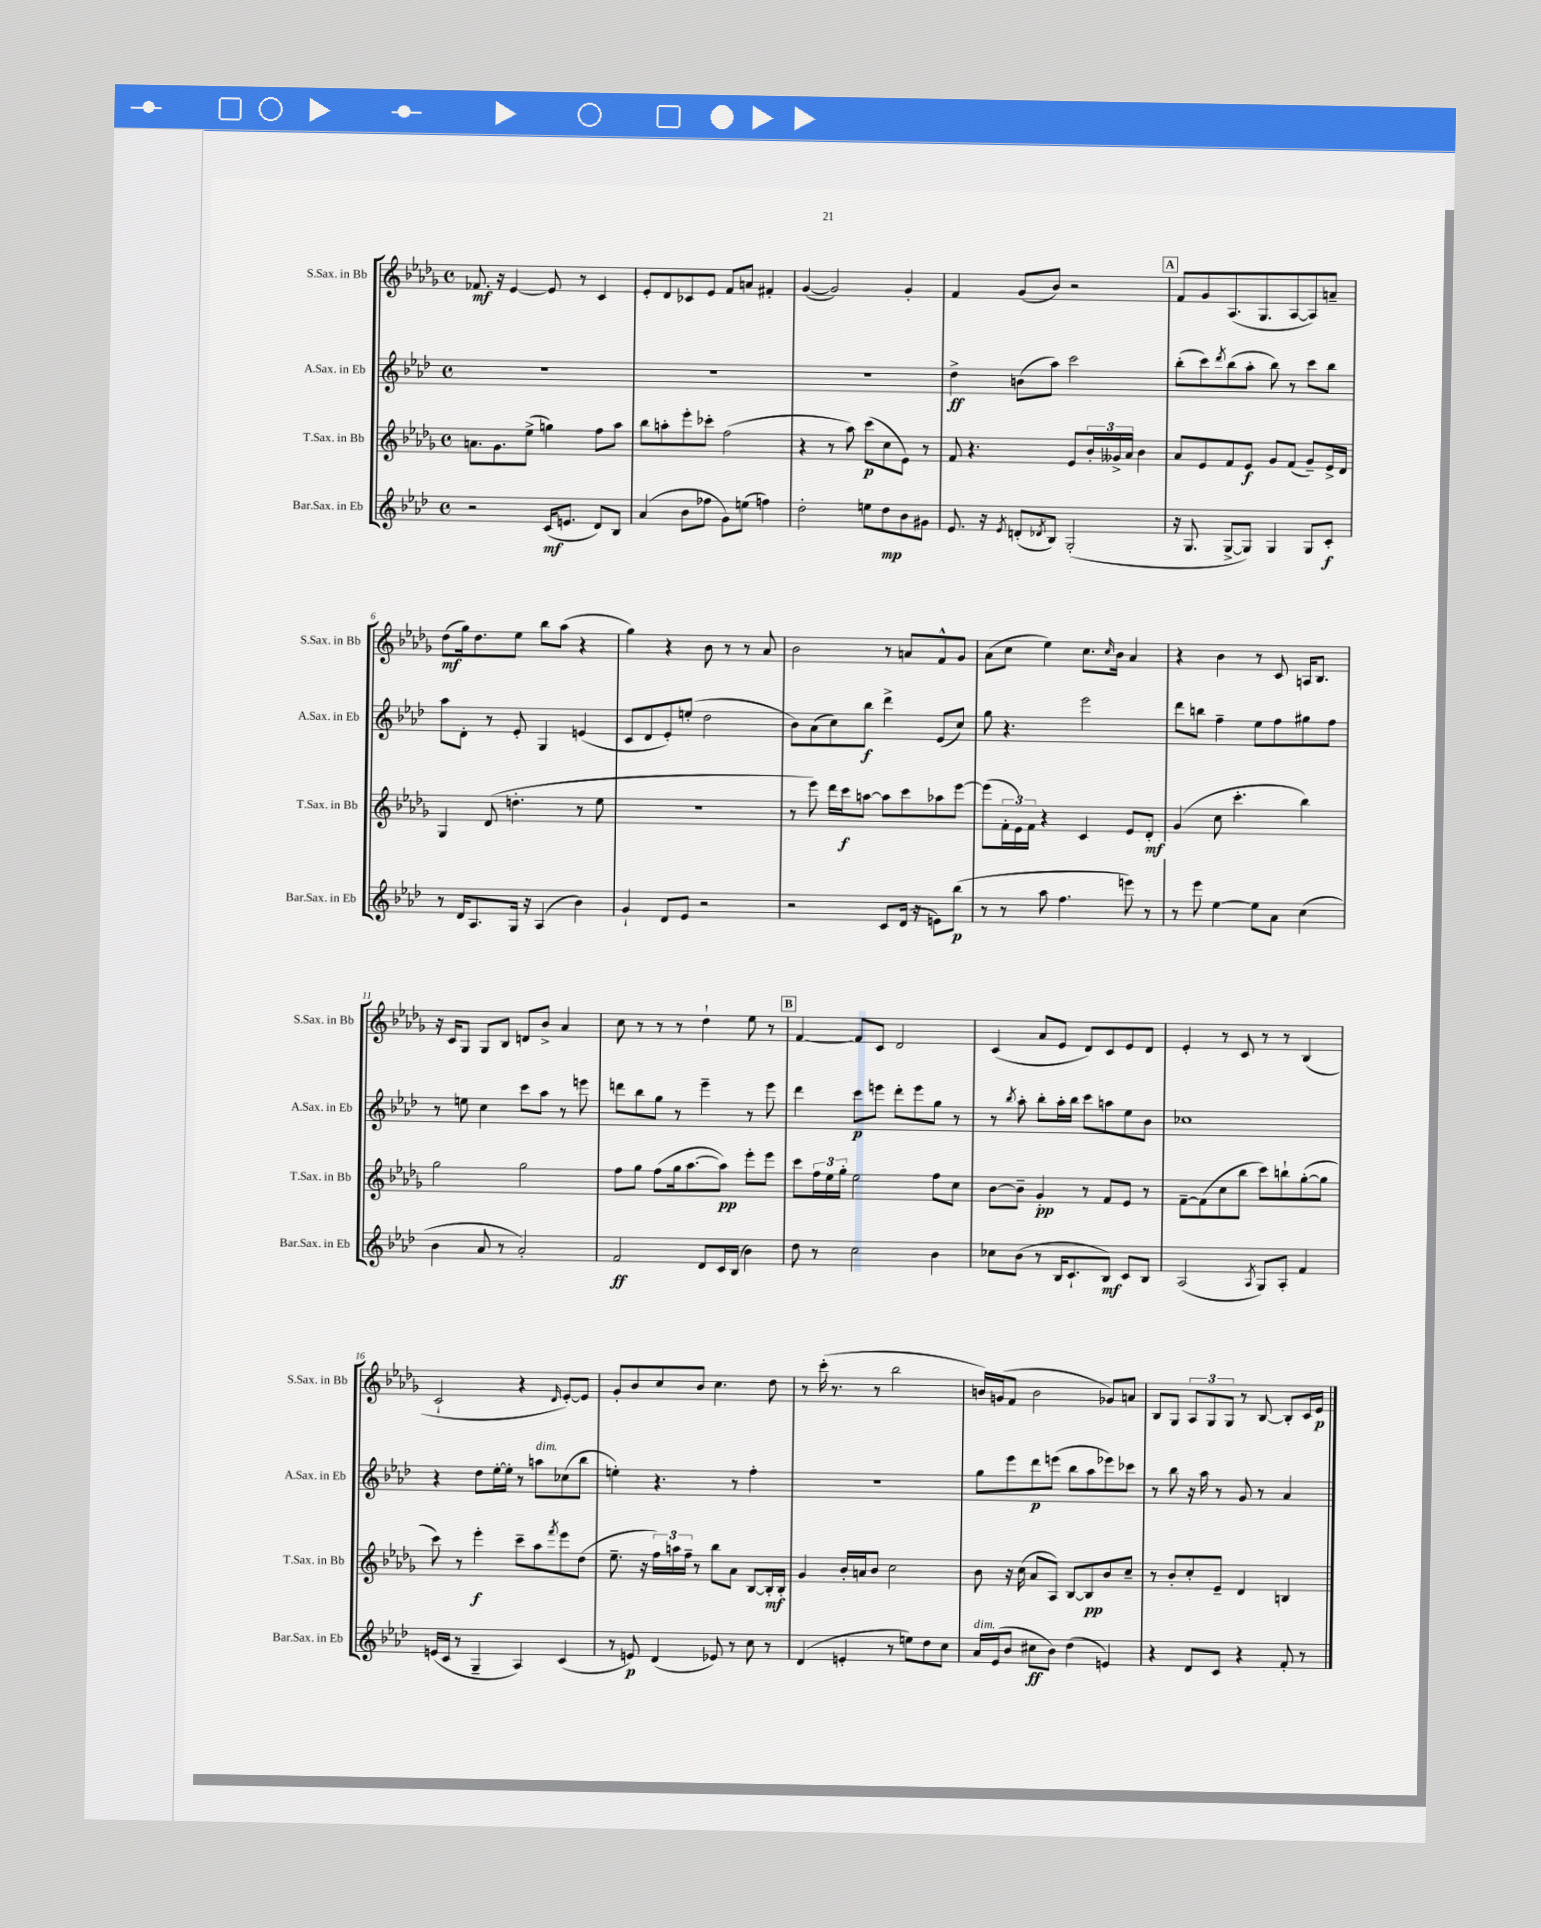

**kern	**kern	**kern	**kern
*staff4	*staff3	*staff2	*staff1
*clefG2	*clefG2	*clefG2	*clefG2
*k[b-e-a-d-]	*k[b-e-a-d-g-]	*k[b-e-a-d-]	*k[b-e-a-d-g-]
*M4/4	*M4/4	*M4/4	*M4/4
*met(c)	*met(c)	*met(c)	*met(c)
2r	8.a	1r	8.f-
.	8.g-	.	16r
.	.	.	[4e-
.	(8ee-^	.	.
(16c	4gg)	.	8e-]
8.e	.	.	.
.	.	.	8r
8d-)	8ff	.	4c
8B-	8aa-	.	.
=	=	=	=
(4a-	8bb-	1r	8e-'
.	8aa'	.	8d-
8b-	8eee-'	.	8c-
8ff-	8ccc-'	.	8e-
8g)	(2ff	.	8f
(8ee	.	.	8a
4ff)	.	.	4f#'
=	=	=	=
2dd-'	4r	1r	([4g-
.	8r	.	2g-])
.	8aa-)	.	.
8ee	(8ccc	.	.
8dd-	8cc	.	.
8b-	8e-)	.	4g-'
8g#	8r	.	.
=	=	=	=
8.e-	8f	4dd-^	4f
.	4.r	.	.
16r	.	.	.
8qe-	.	.	.
(8d'	.	(8b	(8g-
8qd-	.	.	.
8B-)	.	8aa-)	8b-)
(2G'	8e-	2ccc	2r
.	24b-'	.	.
.	24g--^	.	.
.	24a-	.	.
.	4b-	.	.
=	=	=	=
16r	8a-	(8bb-'	8f
8.G	.	.	.
.	8e-	8ccc)	8g-
.	.	8qddd-	.
[8G^	8f	(8bb-	(8.A-
8G])	8e-	8aa-'	.
.	.	.	8.G-
4G	8g-	8bb-)	.
.	(8f	8r	[8A-
8G	8g-~)	8ccc	8A-])
8c'	16e-^	8bb-	8a~
.	16d-	.	.
=	=	=	=
8r	4G-	8aa-	(8dd-
16d-	.	8d-'	16gg-)
8.A-	.	.	8.dd-
.	(8d-	8r	.
16G	4.dd'	8e-'	8ee-
16r	.	.	.
(4A-	.	4G	8bb-
.	.	.	(8aa-
4b-)	8r	(4e	4r
.	8ee-	.	.
=	=	=	=
4g`	1r	8c	4gg-)
.	.	8d-	.
8d-	.	8e-')	4r
8e-	.	(8ee'	.
2r	.	2dd-	8b-
.	.	.	8r
.	.	.	8r
.	.	.	8a-
=	=	=	=
2r	8r	8b-)	2b-
.	8eee-)	(8a-	.
.	16ddd-	8cc)	.
.	16ccc	.	.
.	[8aa	8bb-	.
8c	8aa]	4ddd-^	8r
(16d-	8ccc	.	8a
16r	.	.	.
8e)	8aa-	(8e-	8f^^
(8bb-	[8eee-	8cc)	8g-
=	=	=	=
8r	(8eee-]	8gg	(8a-
8r	24f'	4.r	8cc
.	24e-)	.	.
.	24f	.	.
8aa-	4r	.	4ee-)
4.ff	.	.	.
.	4c	2eee-	8.cc
.	.	.	16qqcc
.	.	.	16b-
8eee)	8e-	.	4a-
8r	8d-'	.	.
=	=	=	=
8r	(4g-	8ddd-	4r
8eee-	.	8bb	.
[4ee-	8cc	4ff~	4b-
.	4.ccc'	.	.
8ee-]	.	8ee-	8r
8a-	.	8ff	8c
(4cc	4bb-)	8gg#	16A
.	.	.	8.B-
.	.	8ff	.
=	=	=	=
4b-	2gg-	8r	16r
.	.	.	16c
.	.	8ee	8G-
8a-	.	4cc	8G-
8r	.	.	8B-
2a-')	2gg-	8ccc	8d
.	.	8aa-	8b-^
.	.	8r	4a-
.	.	8eee	.
=	=	=	=
2f	8ff	8ddd	8cc
.	8gg-	8bb-	8r
.	(8ff	8gg	8r
.	16gg-	8r	8r
.	[8.aa-	.	.
8d-	.	4eee-~	4dd-`
16c	8aa-])	.	.
(16B-	.	.	.
4b-)	8eee-'	8r	8ee-
.	8eee-	8eee-	8r
=	=	=	=
8dd-	8ccc	4ddd-	[4f
8r	24ff	.	.
.	24ee-	.	.
.	24gg-'	.	.
2cc	2ee-	8ccc	8f]
.	.	8eee	8c
.	.	8ddd-'	2d-
.	.	8eee	.
4b-	8ff	8gg	.
.	8cc	8r	.
=	=	=	=
8cc-	[8b-	8r	(4c
.	.	8qbb-	.
(8b-	8b-~]	8aa-'	.
8r	4g-'	8bb-'	8a-
16B-	.	16aa-'	8e-
8.c`	.	16bb-	.
.	8r	8ccc	8d-)
8B-)	8f	8aa	8c
8c	8e-	8ee-	8e-
8B-	8r	8b-	8d-
=	=	=	=
(2A-	[8f~	1cc-	4e-'
.	(8f]	.	.
.	8cc	.	8r
.	8bb-	.	8c
8qA-	.	.	.
8G)	8ccc)	.	8r
8A-'	8bb`	.	8r
4f	([8gg-'	.	(4B-
.	8gg-]	.	.
=	=	=	=
(16e	8ccc)	4r	2c`
16c	.	.	.
8r	8r	.	.
4G~	4eee-'	8dd-	.
.	.	[16ee-'	.
.	.	16ee-']	.
4A-)	8ccc~	8r	4r
.	8aa-	8aa	.
.	8qfff	.	16qqd-
(4c	8eee-	(8cc-	[8e-')
.	(8dd-	8bb-	8e-]
=	=	=	=
8r	8.ee-~	4ee')	8g-'
8e)	.	.	8b-
.	16r	.	.
(4d-	24ff)	4.r	8cc
.	24aa	.	.
.	24ff~	.	.
.	8r	.	8b-
8e-)	8bb-	.	4.cc
8r	8a-	8r	.
8cc	[8B-	4ff'	.
8r	16B-']	.	8dd-
.	16B-'	.	.
=	=	=	=
(4d-	4g-	1r	8r
.	.	.	(16ccc'
.	.	.	8.r
4e'	16b-'	.	.
.	16a	.	.
.	8b-	.	8r
8r	2cc	.	2bb-
8ee)	.	.	.
8dd-	.	.	.
8cc	.	.	.
=	=	=	=
16a-	8b-	8gg	16b)
(16e-	.	.	(16g
8b-	16r	8eee-	8f
.	(16cc	.	.
8cc#	8a-	8ddd-	2b
8b-)	8A-)	(8eee	.
(4dd-	[8B-	8bb-	.
.	8B-]	8aa-	.
4e)	8b-	8eee-)	8g-)
.	8cc~	8ccc-	8a
=	=	=	=
4r	8r	8r	8B-
.	8b-'	8bb-	8G-
8d-	8cc'	16r	12A-
.	.	16aa-	.
.	.	.	12G-
8c	8e-~	8r	.
.	.	.	12G-
4r	4d-	8g	8r
.	.	8r	[8B-
8f'	4B	4a-	8B-']
8r	.	.	16c
.	.	.	16e-
==	==	==	==
*-	*-	*-	*-
